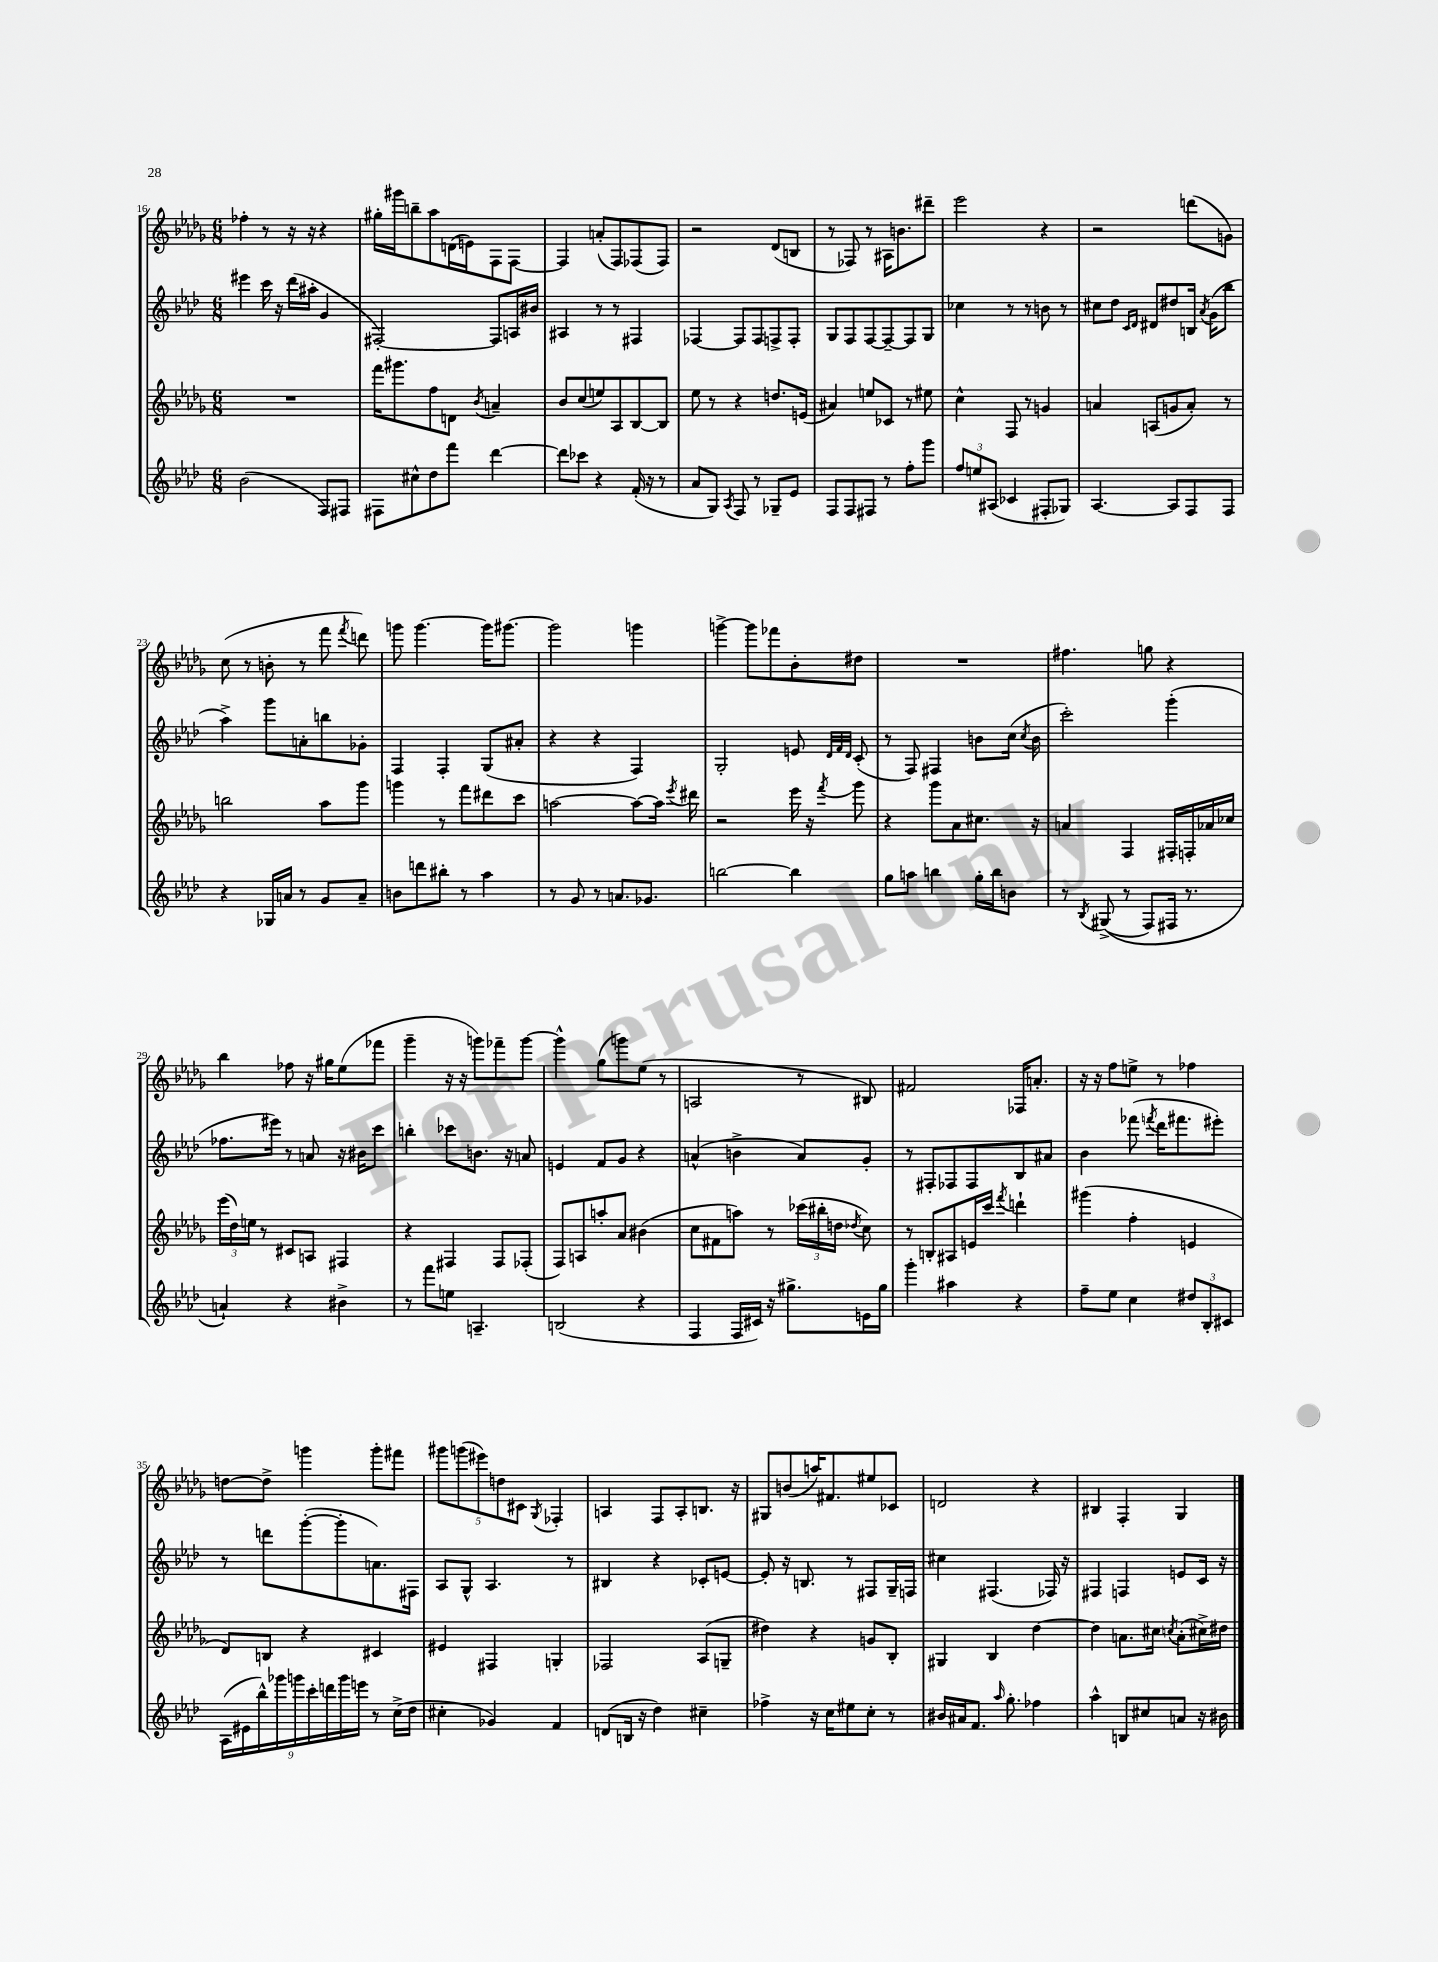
<<
\new StaffGroup <<
\new Staff = "s0" {
    \clef treble \key des \major \numericTimeSignature \time 6/8
    \autoBeamOff fes''4-. r8 r16 r16 r4 |
    gis''16[-. gis'''16 b''8-- aes''8 d'16( e'16) f8 f8]~ |
    f4 a'8[-.( f8) fes8( fes8]) |
    r2 des'8[( b8] |
    r8 fes8) r8 ais16[ b'8. dis'''8]-- |
    ees'''2 r4 |
    r2 d'''8[( g'8]) |
    c''8( r8 b'8-. r8 f'''8 \acciaccatura { f'''8 } d'''8) |
    g'''8 g'''4.~ g'''16[ gis'''8.]~ |
    gis'''2 g'''4 |
    g'''4~-> g'''8[ fes'''8 bes'8-. dis''8] |
    R2. |
    fis''4. g''8 r4 |
    bes''4 fes''8 r16 gis''16[ ees''8( fes'''8] |
    ges'''4-- r16 r16 g'''8[) fes'''8-- g'''8]~ |
    g'''4-^ ges''8[( g'''8) ees''8]( r8 |
    a2 r8 bis8) |
    fis'2 fes16[ a'8.]-. |
    r16 r16 f''8[ e''8]-> r8 fes''4 |
    d''8[~ d''8]-> g'''4 g'''8[-. fis'''8] |
    \tuplet 5/4 { gis'''8[ g'''8( eis'''8) d''8 cis'8] } \acciaccatura { ges8 } fes4-. |
    a4 f8[ a8-. b8.] r16 |
    gis8[ b'8( a''16) fis'8. eis''8 ces'8] |
    d'2 r4 |
    bis4 f4-. ges4 \bar "|." |
}
\new Staff = "s1" {
    \clef treble \key aes \major \numericTimeSignature \time 6/8
    \autoBeamOff eis'''4 c'''16 r16 des'''16[( ais''16]-. g'4 |
    fis2~-.) fis8[ a16 bis'16] |
    ais4 r8 r8 fis4 |
    fes4~ fes8[ fes8 f8-> f8]-. |
    g8[ f8 f8~ f8~-- f8 g8] |
    ces''4 r8 r8 b'8 r8 |
    cis''8[ des''8] \grace { c'16[ des'16] } dis'8[ dis''8 b16] \acciaccatura { aes'8 } g'16[( bes''8] |
    aes''4->) g'''8[ a'8-. b''8 ges'8]-. |
    f4 f4-. g8[( ais'8]-. |
    r4 r4 f4) |
    g2-. e'8 \grace { des'32[ f'32 des'32] } c'8-.( |
    r8 f8) fis4 b'8[ c''16]( \acciaccatura { c''8 } b'16 |
    c'''2-.) g'''4-.( |
    fes''8.[ eis'''16]) r8 a'8 r16 bis'16[ c'''8] |
    b''4-. ces'''8[ b'8.] r16 a'8 |
    e'4 f'8[ g'8] r4 |
    a'4-^( b'4-> a'8[) g'8]-. |
    r8 fis8[-. fes8 fes8 bes8 ais'8] |
    bes'4 fes'''8( \acciaccatura { f'''8 } des'''16[ fis'''8. eis'''8]-.) |
    r8 d'''8[ g'''8~-.( g'''8-. a'8.) fis16] |
    aes8[ g8]-^ aes4. r8 |
    bis4 r4 ces'8[-. e'8]~ |
    e'8-. r16 b8. r8 fis8[ g16-- f16] |
    cis''4 fis4.( fes16) r16 |
    fis4 f4 e'8[ c'16] r16 \bar "|." |
}
\new Staff = "s2" {
    \clef treble \key des \major \numericTimeSignature \time 6/8
    \autoBeamOff R2. |
    f'''16[ gis'''8. f''8 d'8] \acciaccatura { bes'8 } a'4-- |
    bes'8[ c''8( e''8) aes8 bes8~ bes8] |
    ees''8 r8 r4 d''8.[ e'16]( |
    ais'4) e''8[ ces'8] r8 eis''8 |
    c''4-^ f8 r8 g'4 |
    a'4 a8[( g'8 a'8]-.) r8 |
    b''2 aes''8[ ges'''8] |
    g'''4 r8 f'''8[ dis'''8 c'''8] |
    a''2~ a''8[~ a''16] \acciaccatura { ees'''8 } dis'''16 |
    r2 ees'''16 r16 \acciaccatura { f'''8 } ges'''8 |
    r4 ges'''8[ aes'8 cis''8.] r16 |
    a'4 f4 fis16[-. f16-. aes'16 ces''16] |
    \tuplet 3/2 { ees'''16[( des''16) e''16] } r8 cis'8[ a8] fis4 |
    r4 fis4 fis8[ fes8]-.( |
    f8[) a8 a''8-. aes'8] bis'4( |
    c''8[ fis'8 a''8]) r8 \tuplet 3/2 { ces'''16[( bis''16-. d''16] } \acciaccatura { des''8 } c''8) |
    r8 b8[-. ais8 e'16 c'''16] \acciaccatura { f'''8 } d'''4-! |
    gis'''4( f''4-. e'4 |
    des'8[) b8] r4 cis'4 |
    eis'4 fis4 g4-. |
    fes2 aes8[( g8]-- |
    dis''4) r4 g'8[ bes8]-. |
    gis4 bes4 des''4~ |
    des''4 a'8.[ cis''16] \acciaccatura { c''8 } a'8[-.( cis''16->) dis''16] \bar "|." |
}
\new Staff = "s3" {
    \clef treble \key aes \major \numericTimeSignature \time 6/8
    \autoBeamOff bes'2( f8[) fis8] |
    fis8[ cis''8-^ des''8 f'''8] des'''4~ |
    des'''8[ ces'''8] r4 f'16-.( r16 r8 |
    aes'8[ g8]) \acciaccatura { aes8 } f8 r8 ges8[-- ees'8] |
    f8[ f8 fis8] r8 f''8[-. g'''8] |
    \tuplet 3/2 { f''8[ e''8 ais8]( } ces'4 fis8[-. ges8]) |
    aes4.~ aes8[ f8 f8] |
    r4 ges16[ a'16] r8 g'8[ a'8]-- |
    b'8[ d'''8 bis''8]-. r8 aes''4 |
    r8 g'8 r8 a'8.[ ges'8.] |
    b''2~ b''4 |
    g''8[ a''8] b''4 g''16[-. b''16 b'8] |
    r8 \acciaccatura { bes8 } gis8->(\( r8 f8[) fis16] r8. |
    a'4-!\) r4 bis'4-> |
    r8 f'''8[ e''8] a4.-- |
    b2( r4 |
    f4 f16[ cis'16]) r16 gis''8.[-> e'16 gis''16] |
    g'''4-. ais''4 r4 |
    f''8[-- ees''8] c''4 \tuplet 3/2 { dis''8[ bes8-. cis'8] } |
    \tuplet 9/8 { aes16[( eis'16 bes''16-^) ges'''16 g'''16 c'''16-. d'''16 g'''16 e'''16] } r8 c''16[->( des''16] |
    cis''4-. ges'4) f'4 |
    d'8[( b16] r16 des''4) cis''4-- |
    fes''4-> r16 c''16[ eis''8 c''8]-. r8 |
    bis'16[ ais'16 f'8.] \grace { aes''16 } g''8.-. fes''4 |
    aes''4-^ b8[ cis''8 a'8] r16 bis'16 \bar "|." |
}
>>
>>
\layout { \context { \Score currentBarNumber = #16 } }
